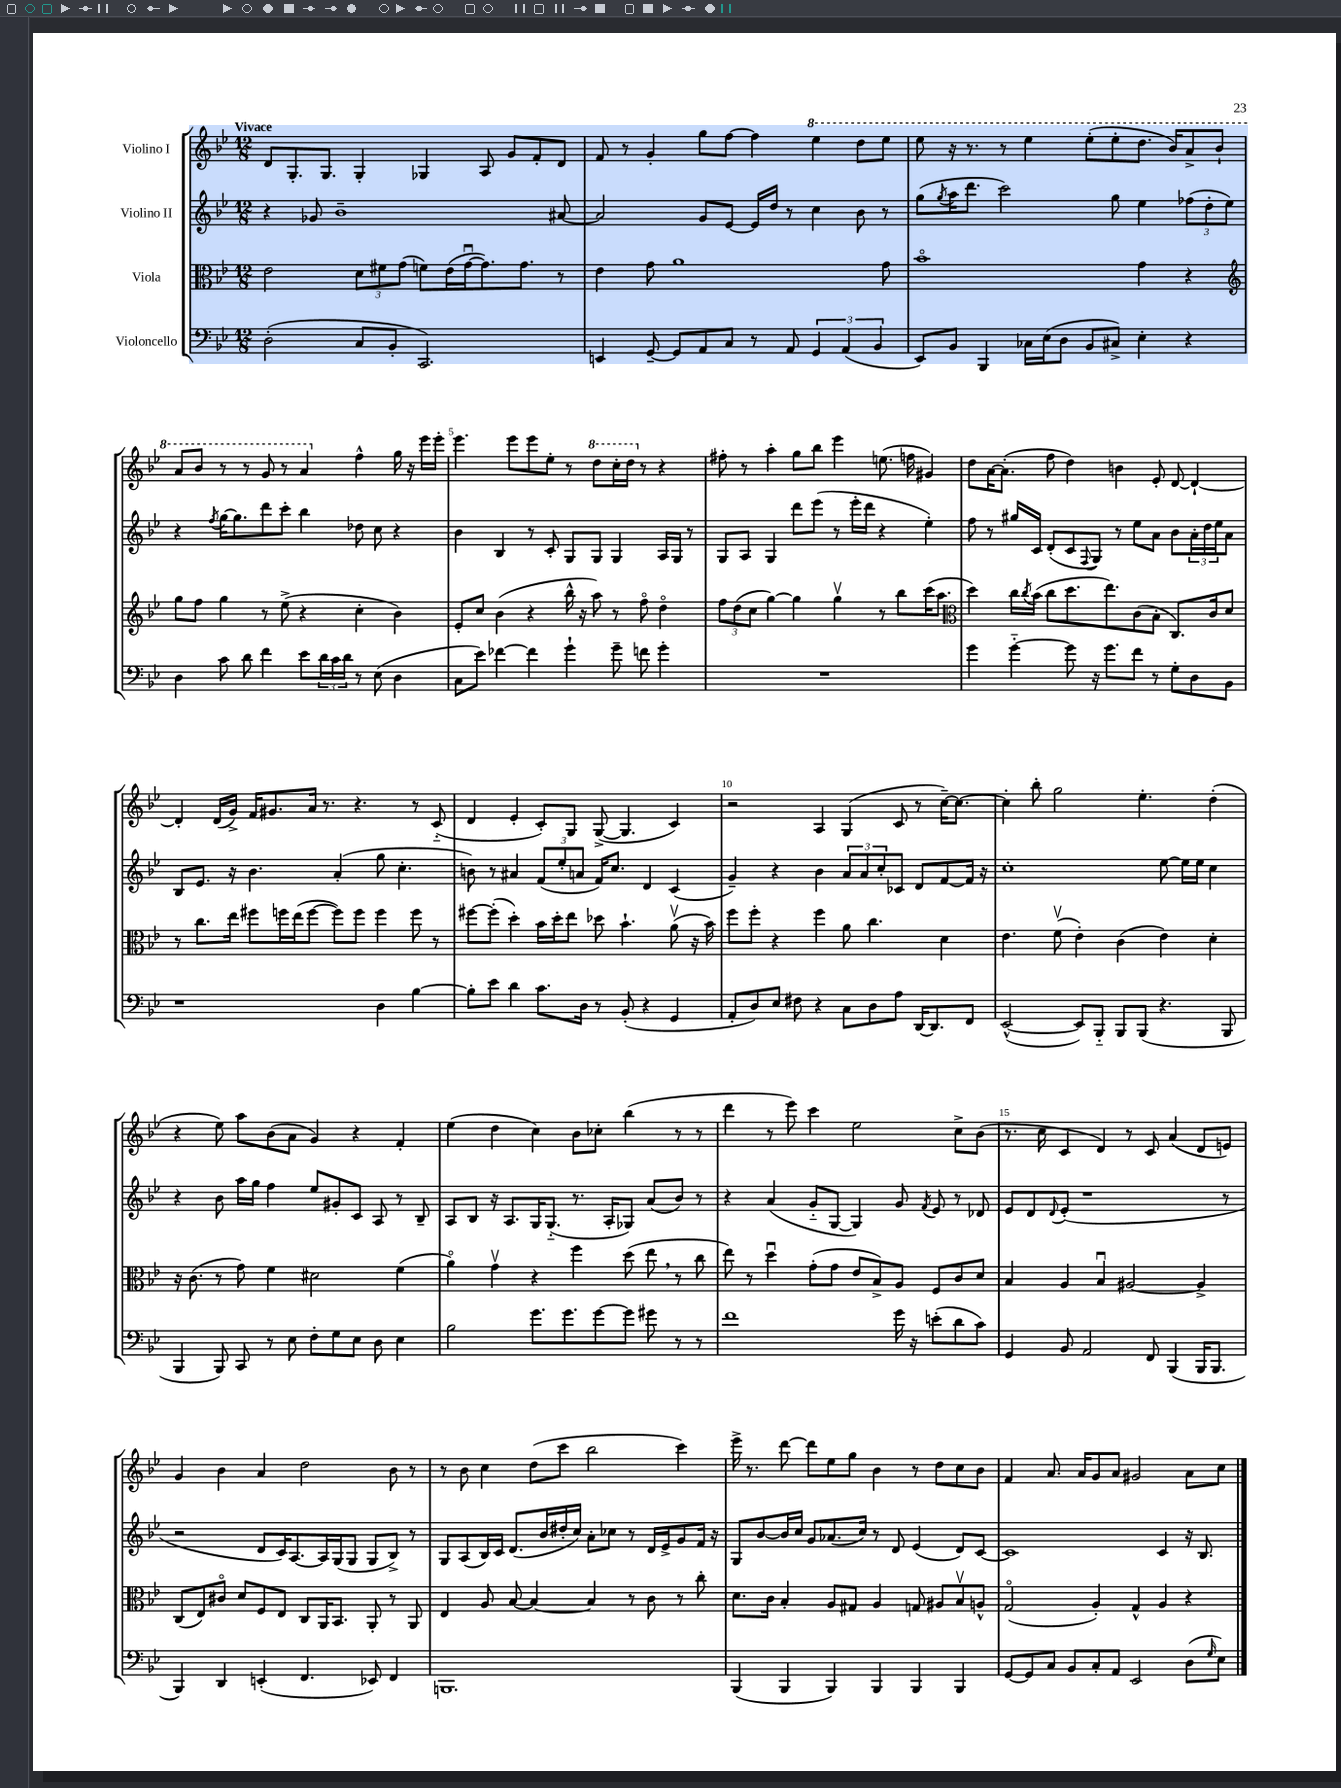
<<
\new StaffGroup <<
\new Staff = "s0" \with { instrumentName = "Violino I" } {
    \clef treble \key bes \major \numericTimeSignature \time 12/8 \tempo "Vivace"
    d'8 g8.-. g8. g4-. ges4 a8 g'8 f'8-. d'8 |
    f'8 r8 g'4-. g''8 f''8~ f''4 \ottava #1 ees'''4 d'''8 ees'''8 |
    ees'''8 r16 r8. r8 ees'''4 ees'''8-.( ees'''8-. d'''8. bes''16) a''8-> bes''8-! |
    a''8 bes''8 r8 r8 g''8 r8 a''4 \ottava #0 f''4-^ g''16 r16 ees'''16 ees'''16-. |
    ees'''4. ees'''8 ees'''8 ees''8-. r8 \ottava #1 d'''8 c'''16-. d'''16 \ottava #0 r8 r4 |
    fis''8-. r8 a''4-. g''8 bes''8 ees'''4 e''8.( f''16 gis'4) |
    d''8 a'16~ a'8.-.( f''8 d''4) b'4 ees'8-. d'8~ d'4~-! |
    d'4-. d'16( g'16->) f'16 gis'8. a'16 r8. r4. r8 c'8-_( |
    d'4 ees'4-. c'8-.) g8 g8~->( g4. c'4) |
    r2 a4 g4( c'8 r8 c''16~--) c''8.~ |
    c''4-. bes''8-. g''2 ees''4.-. d''4-.( |
    r4 ees''8) a''8 bes'8( a'8 g'4) r4 f'4-. |
    ees''4( d''4 c''4) bes'8 ces''8-. bes''4( r8 r8 |
    d'''4 r8 ees'''8) c'''4 ees''2 c''8-> bes'8( |
    r8. c''16 c'4 d'4) r8 c'8 a'4( d'8 e'8) |
    g'4 bes'4 a'4 d''2 bes'8 r8 |
    r8 bes'8 c''4 d''8( c'''8 bes''2 c'''4) |
    ees'''16-> r8. d'''8~ d'''8 ees''8 g''8 bes'4 r8 d''8 c''8 bes'8 |
    f'4 a'8. a'16 g'8 a'8 gis'2 a'8 c''8 \bar "|." |
}
\new Staff = "s1" \with { instrumentName = "Violino II" } {
    \clef treble \key bes \major \numericTimeSignature \time 12/8
    r4 ges'8 bes'1-- ais'8~ |
    ais'2 g'8 ees'8~ ees'16 d''16 r8 c''4 bes'8 r8 |
    g''8( \acciaccatura { g''8 } a''16 d'''8. c'''2) g''8 ees''4 \tuplet 3/2 { fes''8( d''8-. ees''8) } |
    r4 \acciaccatura { f''8 } g''16~ g''8. d'''8 c'''8-. bes''4 des''8 c''8 r4 |
    bes'4 bes4 r8 c'8-. g8 g8 g4 a16 g16 r8 |
    g8 a8 g4 d'''8 ees'''8( r8 ees'''16-. d'''16 r4 ees''4-.) |
    f''8 r8 gis''16 c'16 d'8-.( c'8 \appoggiatura { f8 } g8) r8 ees''8 a'8 bes'8 \tuplet 3/2 { a'16-. d''16 ees''16 } a'8 |
    bes8 ees'8. r16 bes'4. a'4-.( g''8 c''4.-. |
    b'8) r8 ais'4 \tuplet 3/2 { f'8( ees''8-. a'8 } f'16) c''8. d'4 c'4( |
    g'4--) r4 bes'4 \tuplet 3/2 { a'8 a'8 c''8-. } ces'8 d'8 f'8~ f'16 r16 |
    c''1-. ees''8~ ees''16 ees''16 c''4 |
    r4 bes'8 a''16 g''16 f''4 ees''8 gis'8-. c'8 a8 r8 bes8-- |
    a8 bes8 r16 a8. g16 g8.-_( r8. a16-. ges8) a'8( bes'8) r8 |
    r4 a'4( g'8-_ g8~ g4) g'8 \acciaccatura { f'8 } ees'8 r8 des'8 |
    ees'8 d'8 \appoggiatura { d'8 } ees'8-.( r1 r8 |
    r2 d'8 c'16) a8.~ a16 g16( g8 g8 bes8->) r8 |
    g8 a8( bes16) c'16 d'8.( bes'16 dis''16-. c''16) a'8-. ces''8 r8 d'16 ees'16-> g'8 f'16 r16 |
    g8 bes'8~ bes'16 c''16 g'8 aes'8.( c''16) r8 d'8 ees'4( d'8) c'8~ |
    c'1 c'4 r16 bes8. \bar "|." |
}
\new Staff = "s2" \with { instrumentName = "Viola" } {
    \clef alto \key bes \major \numericTimeSignature \time 12/8
    ees'2 \tuplet 3/2 { d'8 fis'8 g'8( } f'8) ees'16( g'16~\downbow g'8.) g'8. r8 |
    ees'4 g'8 a'1 g'8 |
    bes'1\flageolet g'4 r4 |
    \clef treble g''8 f''8 g''4 r8 ees''8->( r4 c''4-. bes'4) |
    ees'8-. c''8 bes'4( r4 bes''16-^ r16 a''8) r8 f''8\flageolet d''4\flageolet |
    \tuplet 3/2 { f''8 d''8( c''8 } g''4~) g''4 g''4\upbow r8 bes''8 c'''16( a''8. |
    \clef alto d''4) c''16 \acciaccatura { c''8 } bes'16( c''8 d''8. ees''8.) c'8( bes8-. c8.) c'16 d'8 |
    r8 c''8. ees''16 fis''8 f''16 ees''16( f''8~ f''8) f''8 f''4 f''8 r8 |
    fis''8~ fis''8-.( d''4-.) bes'16 d''16-. ees''8 des''8 bes'4.-! a'8\upbow( r16 bes'16) |
    f''8 f''8-. r4 f''4 a'8 c''4. d'4 |
    ees'4. f'8\upbow( ees'4-.) c'4( ees'4) d'4-. |
    r16 c'8.( r8 g'8) f'4 dis'2 f'4( |
    a'4\flageolet) g'4\upbow r4 f''4 d''8( ees''8 \breathe r8 c''8 |
    ees''8) r8 d''4\downbow g'8-.( g'8 ees'8 bes8->) a8 f8 c'8 d'8 |
    bes4 a4 bes4\downbow ais2~ ais4-> |
    c8( ees8) cis'8\flageolet d'8 f8 ees8 c8 a,16 bes,8. a,8-. r8 a,8 |
    ees4 a8 bes8~ bes4~ bes4 r8 c'8 r8 c''8-. |
    d'8. c'16 bes4-. a8 gis8 a4 g8 ais8 bes8\upbow a8-^ |
    g2\flageolet( a4-.) g4-^ a4 r4 \bar "|." |
}
\new Staff = "s3" \with { instrumentName = "Violoncello" } {
    \clef bass \key bes \major \numericTimeSignature \time 12/8
    d2-.( c8 bes,8-. c,2.) |
    e,4 g,8~-- g,8 a,8 c8 r8 a,8 \tuplet 3/2 { g,4 a,4( bes,4 } |
    ees,8) bes,8 bes,,4 ces16 ees16( d8 bes,8 cis8->) ees4-. r4 |
    d4 c'8 d'8 f'4 ees'8 \tuplet 3/2 { d'16 c'16 d'16 } r8 ees8( d4 |
    c8 ees'8) fes'4~ fes'4 g'4-! g'8-- f'8 g'4-. |
    R1. |
    g'4 g'4~-_ g'8 r16 g'8. f'8 r8 g8-. d8 bes,8 |
    r1 d4 bes4~ |
    bes8-. ees'8 d'4 c'8. d16 r8 bes,8-.( r4 g,4 |
    a,8-. d8) ees8 fis8 r4 c8 d8 a8 d,16~ d,8. f,8 |
    ees,2~-^( ees,8) bes,,8-_ bes,,8 bes,,8( r4. bes,,8 |
    bes,,4 bes,,8) c,8 r8 ees8 f8-. g8 ees8 d8 ees4 |
    bes2 g'8. g'8. g'8~ g'8 gis'8 r8 r8 |
    f'1 g'16 r16 e'8-.( d'8 c'8) |
    g,4 bes,8 a,2 f,8 bes,,4( bes,,16 bes,,8. |
    bes,,4) d,4 e,4-.( f,4. ees,8) f,4 |
    b,,1. |
    bes,,4( bes,,4 bes,,4) bes,,4 bes,,4 bes,,4 |
    g,8~ g,8 c8 bes,8 c8-. a,8 ees,2 d8( \grace { g16 } ees8) \bar "|." |
}
>>
>>
\layout { \context { \Score \override BarNumber.break-visibility = ##(#f #t #t) barNumberVisibility = #(every-nth-bar-number-visible 5) } }
